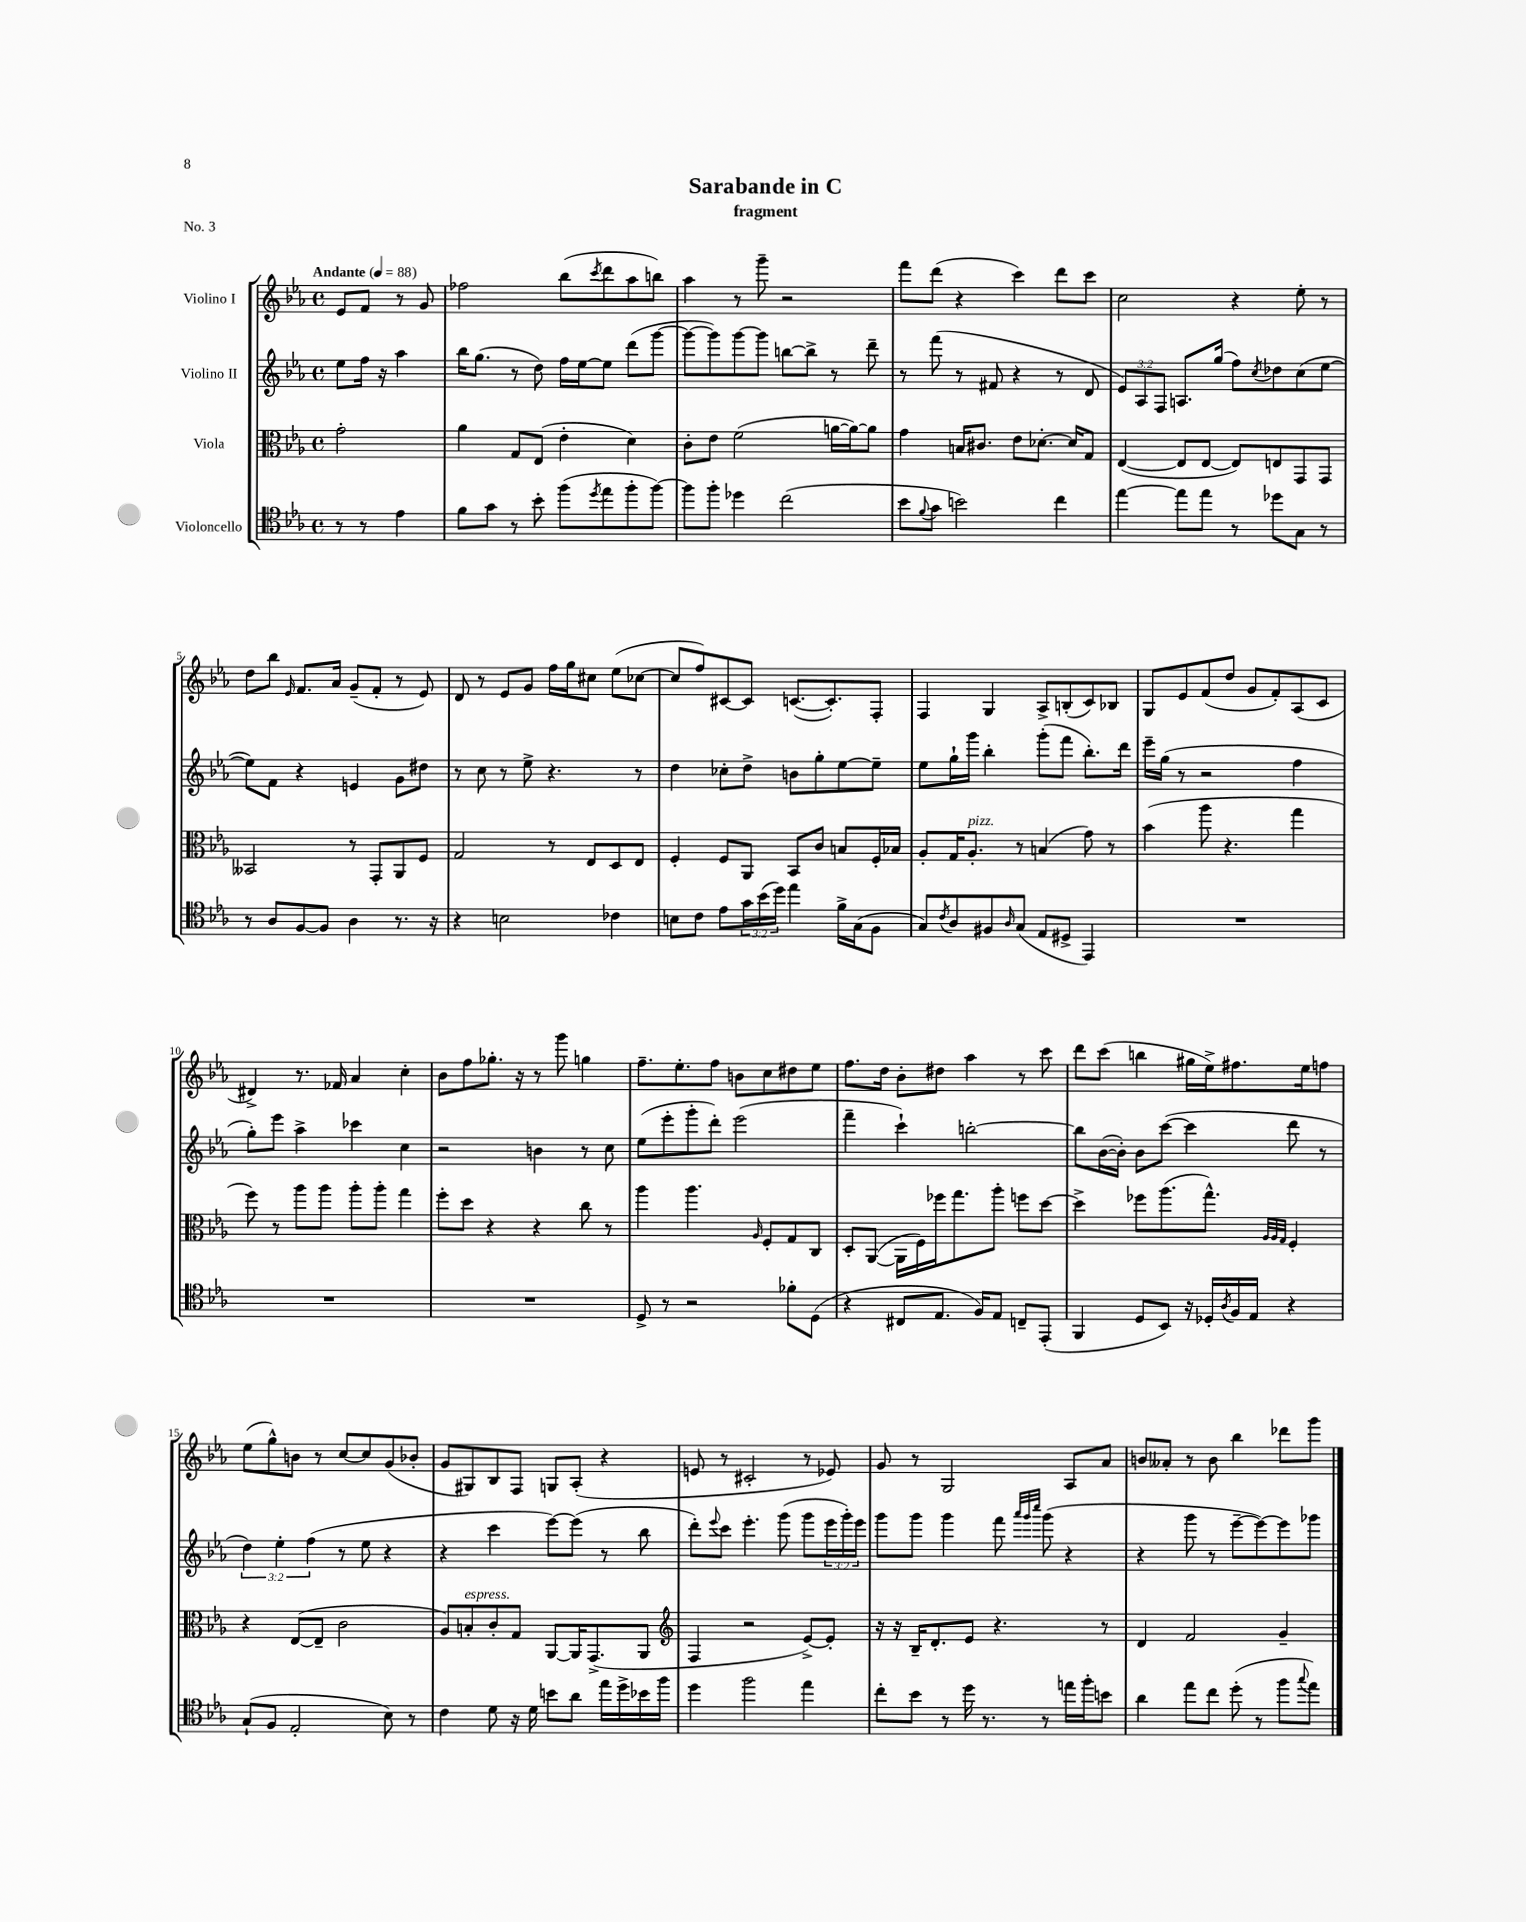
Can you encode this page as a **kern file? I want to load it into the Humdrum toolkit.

**kern	**kern	**kern	**kern
*part4	*part3	*part2	*part1
*staff4	*staff3	*staff2	*staff1
*I"Violoncello	*I"Viola	*I"Violino II	*I"Violino I
*clefC4	*clefC3	*clefG2	*clefG2
*k[b-e-a-]	*k[b-e-a-]	*k[b-e-a-]	*k[b-e-a-]
*M4/4	*M4/4	*M4/4	*M4/4
*met(c)	*met(c)	*met(c)	*met(c)
*MM88	*MM88	*MM88	*MM88
=	=	=	=
!	!	!	!LO:TX:a:B:t=Andante
8r	2g'\	8ee-\L	8e-/L
8r	.	16ff\Jk	8f/J
.	.	16r	.
4e-\	.	4aa-\	8r
.	.	.	8g/
=1	=1	=1	=1
8f\L	4a-\	16bb-\KL	2ff-X\
.	.	(8.gg\J	.
8g\J	.	.	.
8r	8G/L	8r	.
8b-'\	(8E-/J	8dd\)	.
(8ff\L	4e-'\	16ff\LL	(8bb-\L
.	.	[16ee-\J	.
8qdd/	.	.	8qccc/
8ee-\	.	8ee-\J]	8ddd\
8ff'\	4d\)	(8ddd\L	8aa-\
[8ff\J)	.	[8ggg\J	8bbn\J)
=2	=2	=2	=2
8ff\L]	8c'\L	8ggg\L_	4aa-\
8ff'\J	8e-\J	8ggg\])	.
4dd-X\	(2f\	[8ggg\	8r
.	.	8ggg\J]	8ggg~\
(2cc\	.	[8bbn\L	2r
.	.	8bb^\J]	.
.	[16an\LL	8r	.
.	16a\J_)	.	.
.	8a\J]	8ddd~\	.
=3	=3	=3	=3
8b-\L	4g\	8r	8fff\L
8qqf/	.	.	.
8g\J	.	(8fff\	(8ddd\J
2bn\)	16Bn/KL	8r	4r
.	8.c#X/J	.	.
.	.	8f#X/	.
.	8e-\L	4r	4ccc\)
.	[8.d-X'\J	.	.
4cc\	.	8r	8ddd\L
.	16d-/KL]	.	.
.	8G/J	8d/	8ccc\J
=4	=4	=4	=4
[4ee-\	([4E-/	12e-/L)	2cc\
.	.	12A-/	.
.	.	12F/J	.
8ee-\L]	8E-/L]	8.An/L	.
8ee-\J	[8E-/J	.	.
.	.	(16gg/Jk	.
8r	8E-/L])	8ff\L)	4r
.	.	8qcc/	.
8dd-X\L	8En/	8dd-X\	.
8G\J	8GG/	(8cc\	8ee-'\
8r	8GG/J	[8ee-\J	8r
!!LO:LB:g=z
=5	=5	=5	=5
8r	2BB--X/	8ee-\L])	8dd\L
8A-/L	.	8f\J	8bb-\J
.	.	.	16qqe-/
[8F/	.	4r	8.f/L
8F/J]	.	.	.
.	.	.	16a-/Jk
4A-\	8r	4en/	(8g~/L
.	8GG'/L	.	8f'/J
8.r	8AA-/	8g\L	8r
.	8F/J	8dd#X\J	8e-/)
16r	.	.	.
=6	=6	=6	=6
4r	2G/	8r	8d/
.	.	8cc\	8r
2Bn\	.	8r	8e-/L
.	.	8ee-^\	8g/J
.	8r	4.r	16ff\LL
.	.	.	16gg\J
.	8E-/L	.	8cc#X\J
4c-X\	8D/	.	(8ee-\L
.	8E-/J	8r	[8cc-X\J
=7	=7	=7	=7
8Bn\L	4F'/	4dd\	8cc-/L]
8c\J	.	.	8ff/)
8e-\L	8F/L	8cc-X'\L	[8c#X/
24g\L	8AA-/J	8dd^\J	8c#/J]
(24b-\	.	.	.
24dd\JJ)	.	.	.
4ee-\	8BB-/L	8bn\L	([8.cn/L
.	8c/J	8gg'\	.
.	.	.	8.c'/])
16f^\LL	8Bn/L	[8ee-\	.
(16G\J	.	.	.
8F\J	16F'/L	8ee-~\J]	8F'/J
.	16B-X/JJ	.	.
=8	=8	=8	=8
8G/L)	8A-'/L	8ee-\L	4F/
8qc/	.	.	.
8A-/	16G/K	16gg`\L	.
!	!LO:TX:a:i:t=pizz.	!	!
.	8.A-'/J	16ggg\JJ	.
8F#X/	.	4bb-'\	4G/
16qqA-/	.	.	.
(8G/J	8r	.	.
8E-/L	(4Bn/	(8ggg'\L	8A-^/L
8D#X^/J	.	8fff\J	(8Bn'/
4EE-/)	8g\)	8.bb-'\L)	8c/)
.	8r	.	8B-X/J
.	.	16ddd\Jk	.
=9	=9	=9	=9
1r	(4b-\	16eee-~\LL	8G/L
.	.	(16gg\JJ	.
.	.	8r	8e-/
.	8aa-\	2r	(8f/
.	4.r	.	8dd/J
.	.	.	8g/L
.	.	.	8f'/)
.	4gg\	4ff\	(8A-/
.	.	.	8c/J
!!LO:LB:g=z
=10	=10	=10	=10
1r	8ff\)	8gg'\L)	4d#X^/)
.	8r	8eee-\J	.
.	8aa-\L	4aa-^\	8.r
.	8aa-\J	.	.
.	.	.	16f-X/
.	8aa-'\L	4ccc-X\	4a-/
.	8aa-'\J	.	.
.	4gg\	4cc\	4cc'\
=11	=11	=11	=11
1r	8ff'\L	2r	8b-\L
.	8dd\J	.	8ff\
.	4r	.	8.gg-X'\J
.	.	.	16r
.	4r	4bn\	8r
.	.	.	8ggg\
.	8cc\	8r	4ggn\
.	8r	8cc\	.
=12	=12	=12	=12
8D^/	4aa-\	(8ee-\L	8.ff~\L
8r	.	8eee-'\	.
.	.	.	8.ee-'\
2r	4.aa-\	8ggg'\	.
.	.	8ddd'\J)	8ff\J
.	.	(2eee-\	8bn\L
.	16qqA-/	.	.
.	8F'/L	.	8cc\
8f-X'\L	8G/	.	8dd#X\
(8D\J	8C/J	.	8ee-\J
=13	=13	=13	=13
4r	8D'/L	4fff~\	8.ff\L
.	([8AA-/J	.	.
.	.	.	16dd\Jk
8C#X/L	16AA-\LL]	4ccc`\)	8b-'\L
.	16F\)	.	.
8.E-/J	16ff-X\J	.	8dd#X\J
.	8.gg\	.	.
.	.	[2bbn'\	4aa-\
16F/KL)	.	.	.
8E-/J	8aa-'\J	.	.
8Cn~/L	8ffn\L	.	8r
(8EE-'/J	[8dd\J	.	8ccc\
=14	=14	=14	=14
4FF/	4dd^\]	8bb\L]	8ddd\L
.	.	([16b-\L	(8ccc\J
.	.	16b-'\JJ])	.
8D/L	8ff-X\L	8b-\L	4bbn\
8BB-/J)	(8.aa-\	([8ccc\J	.
16r	.	4ccc\]	16gg#X\LL
16D-X'/LL	8.gg^^\J)	.	16ee-^\J)
8qA-/	.	.	.
16F/	.	.	8.ff#X\
16E-/JJ	.	.	.
.	32qqA-/LLL	.	.
.	32qqA-/	.	.
.	32qqG/JJJ	.	.
4r	4F'/	8ddd\	.
.	.	.	16ee-\k
.	.	8r	8ffn\J
!!LO:LB:g=z
=15	=15	=15	=15
(8G`/L	4r	6dd\)	(8ee-\L
8F/J	.	.	8gg^^\)
.	.	6ee-'\	.
2E-'/	([8E-/L	.	8bn\J
.	.	(6ff\	.
.	8E-~/J]	.	8r
.	2c\	8r	[8cc/L
.	.	8ee-\	8cc/]
8B-\)	.	4r	(8g/
8r	.	.	8b-X'/J
=16	=16	=16	=16
4c\	8A-/L)	4r	8g/L
!	!LO:TX:a:i:t=espress.	!	!
.	8Bn'/	.	8G#X/)
8d\	8c'/	4ccc\	8B-/
16r	8G/J	.	8F/J
16d\	.	.	.
8bn\L	[8AA-/L	[8eee-\L)	8Gn/L
8a-\J	16AA-/K]	(8eee-\J]	(8A-'/J
.	(8.GG^/	.	.
16ee-\LL	.	8r	4r
16dd^\	.	.	.
16b-X\	8AA-/J	8bb-\	.
16ff\JJ	.	.	.
=17	=17	=17	=17
*	*clefG2	*	*
4dd\	4F/	8ddd'\L)	8en/
.	.	8qqeee-/	.
.	.	8ccc\J	8r
2ff\	2r	4.eee-'\	2c#X'/
.	.	(8ggg\	.
4ee-\	[8e-^/L)	8ggg\L	8r
.	8e-'/J]	24eee-\L	8e-X/)
.	.	24ggg'\)	.
.	.	24eee-\JJ	.
=18	=18	=18	=18
8cc'\L	16r	8ggg\L	8g/
.	16r	.	.
8b-\J	16B-~/KL	8ggg\J	8r
.	8.d'/	.	.
8r	.	4ggg\	2G/
16dd\	8e-/J	.	.
8.r	.	.	.
.	4.r	8fff\	.
.	.	32qqaaa-/LLL	.
.	.	32qqggg/	.
.	.	32qqcccc/JJJ	.
8r	.	(8ggg\	.
16een\LL	.	4r	8A-/L
16ff'\J	.	.	.
8bn\J	8r	.	8a-/J
=19	=19	=19	=19
4a-\	4d/	4r	8bn/L
.	.	.	8a--X'/J
8ee-\L	2f/	8ggg\	8r
8cc\J	.	8r	8b\
(8dd'\	.	[8eee-~\L	4bb-\
8r	.	8eee-\_)	.
8ff\L	4g~/	8eee-\]	8ddd-X\L
8qqgg/	.	.	.
8ee-\J)	.	8ggg-X\J	8ggg\J
==	==	==	==
*-	*-	*-	*-
